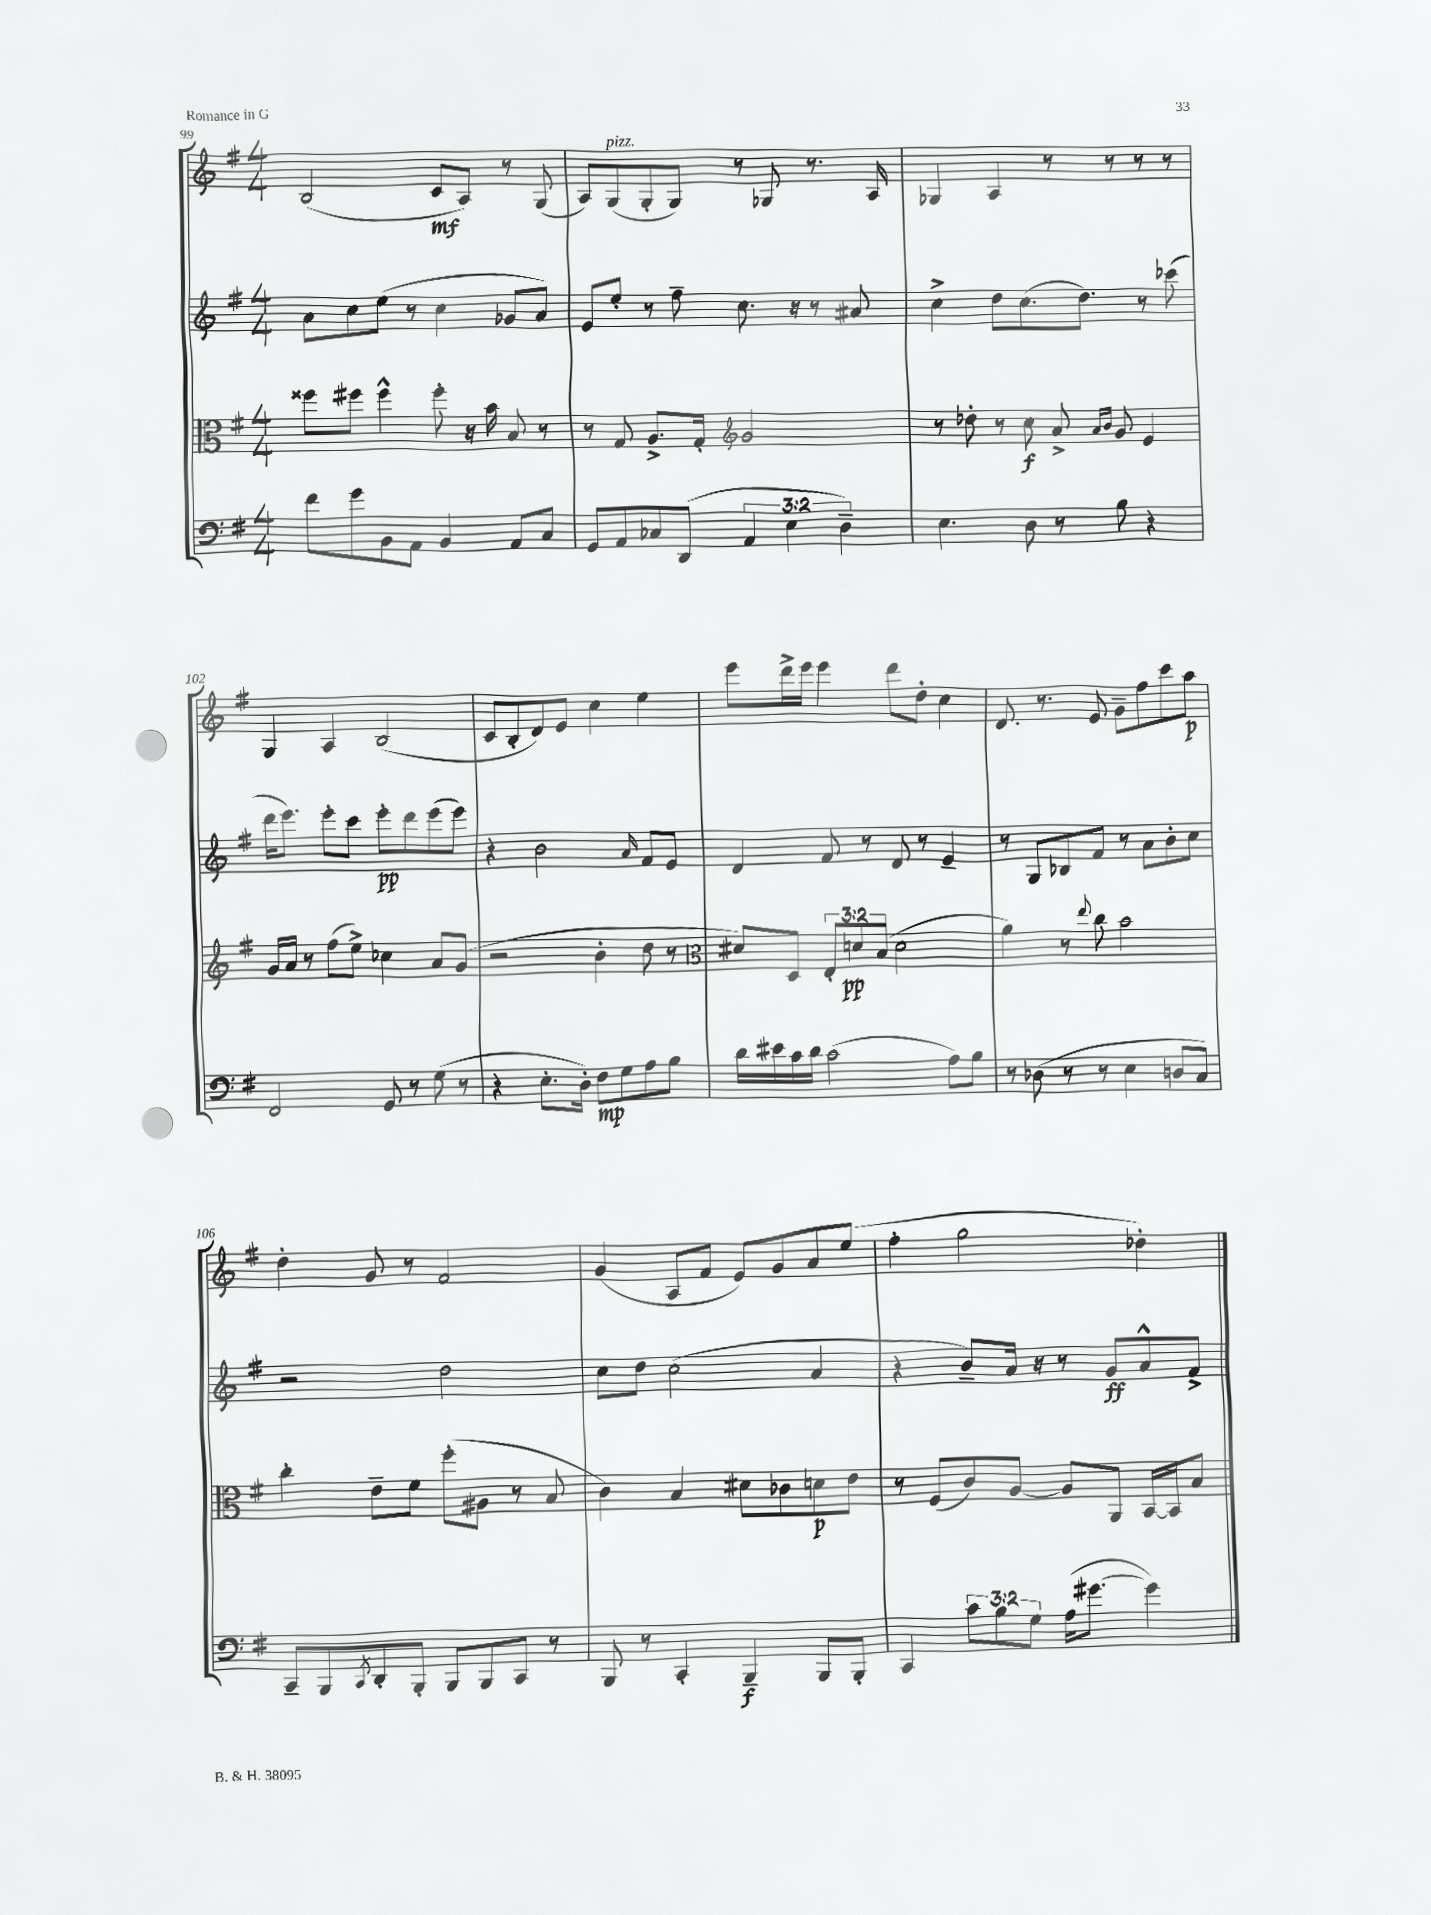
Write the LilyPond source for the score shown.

<<
\new StaffGroup <<
\new Staff = "s0" {
    \clef treble \key g \major \numericTimeSignature \time 4/4
    b2( c'8\mf a8) r8 g8( |
    a8) g8^\markup { \italic "pizz." }( g8-. g8) r8 ges8 r8. a16 |
    ges4 a4 r8 r8 r8 r8 |
    g4 a4 b2( |
    c'8 b8-. d'8) e'8 c''4 e''4 |
    e'''8 d'''16-> e'''16 e'''4 d'''8 d''8-. c''4 |
    d'8. r8. e'8 g'8-- fis''8 c'''8 a''8\p |
    d''4-. g'8 r8 fis'2 |
    g'4( a8 fis'8 e'8) g'8 a'8 e''8( |
    fis''4-. g''2 des''4-.) \bar "|." |
}
\new Staff = "s1" {
    \clef treble \key g \major \numericTimeSignature \time 4/4
    a'8 c''8 e''8( r8 c''4 ges'8 a'8) |
    e'8 e''8-. r8 fis''8-- c''8. r16 r8 ais'8 |
    c''4-> d''8 c''8.( d''8.) r8 ces'''8( |
    d'''16 e'''8.) e'''8-. c'''8 e'''8-.\pp d'''8 e'''8( e'''8) |
    r4 b'2 \grace { a'16 } fis'8 e'8 |
    d'4 fis'8 r8 d'8 r8 e'4-- |
    r8 g8 bes8 fis'8 r8 a'8 b'8-. c''8 |
    r2 d''2 |
    c''8 d''8 c''2( a'4 |
    r4 b'8--) a'16 r16 r8 g'8\ff a'8-^ fis'8-> \bar "|." |
}
\new Staff = "s2" {
    \clef alto \key g \major \numericTimeSignature \time 4/4 \override Staff.TupletNumber.text = #tuplet-number::calc-fraction-text
    fisis''8 fis''8 fis''4-^ fis''8-. r16 b'16 b8 r8 |
    r8 g8 a8.-> g16-. \clef treble g'2 |
    r8 des''8-. r8 c''8\f a'8-> \grace { a'16 b'16 } g'8 e'4 |
    g'16 a'16 r8 fis''8( e''8->) ces''4 a'8 g'8( |
    r2 b'4-. d''8 r8 |
    \clef alto dis'8) d8 \tuplet 3/2 { e8-. d'8\pp b8( } d'2 |
    a'4) r8 \appoggiatura { e''8 } c''8 b'2 |
    c''4-. e'8-- fis'8 fis''8-.( ais8 r8 b8 |
    c'4) b4 dis'8 ces'8 d'8\p e'8 |
    r8 fis8( c'8) a8~ a8 a,8 b,16~ b,16 b8 \bar "|." |
}
\new Staff = "s3" {
    \clef bass \key g \major \numericTimeSignature \time 4/4 \override Staff.TupletNumber.text = #tuplet-number::calc-fraction-text
    fis'8 g'8 b,8 a,8 b,4 a,8 c8 |
    g,8 a,8 ces8 d,8( \tuplet 3/2 { a,4 e4 d4--) } |
    e4. d8 r8 b8 r4 |
    fis,2 g,8 r8 g8( r8 |
    r4 e8.-. d16-.) fis8\mp g8 a8 b8 |
    d'16 eis'16 c'16 d'16 c'2( a8) b8 |
    r8 des8( r8 r8 e4 d8 c8) |
    c,8-- b,,8 \acciaccatura { c,8 } d,8-. b,,8-. b,,8 b,,8 c,8 r8 |
    b,,8 r8 c,4-. b,,4--\f b,,8 b,,8-. |
    c,4 \tuplet 3/2 { c'8 b8 g8 } a16( gis'8.~ gis'4) \bar "|." |
}
>>
>>
\layout { \context { \Score currentBarNumber = #99 } }
